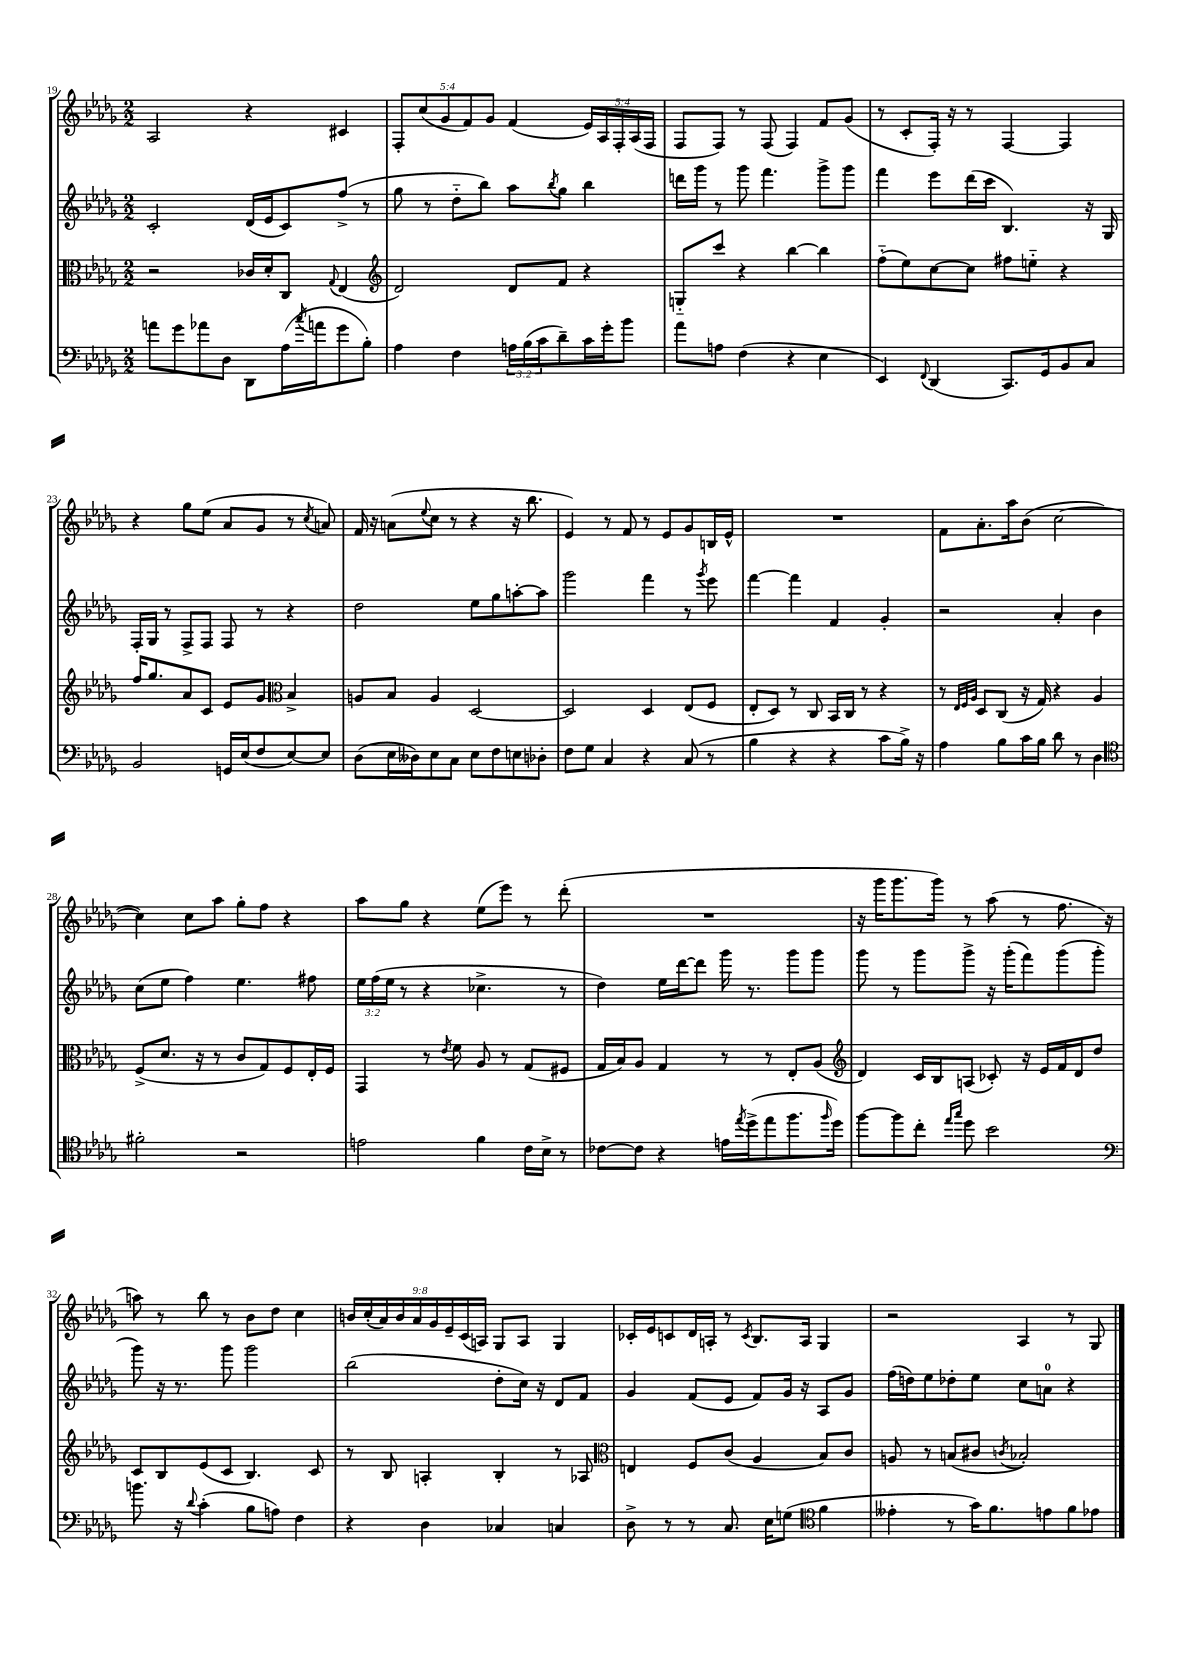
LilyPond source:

<<
\new StaffGroup <<
\new Staff = "s0" {
    \clef treble \key des \major \numericTimeSignature \time 2/2 \override Staff.TupletNumber.text = #tuplet-number::calc-fraction-text
    aes2 r4 cis'4 |
    \tuplet 5/4 { f8-. c''8( ges'8 f'8) ges'8 } f'4( \tuplet 5/4 { ees'16) aes16 f16-. aes16( f16 } |
    f8 f8) r8 f8( f4) f'8 ges'8( |
    r8 c'8-. f16-.) r16 r8 f4~ f4 |
    r4 ges''8 ees''8( aes'8 ges'8 r8 \acciaccatura { c''8 } a'8) |
    f'16 r16 a'8( \appoggiatura { ees''8 } c''8 r8 r4 r16 bes''8. |
    ees'4) r8 f'8 r8 ees'8 ges'8 b16 ees'16-^ |
    R1 |
    f'8 aes'8.-. aes''16 bes'8( c''2~ |
    c''4) c''8 aes''8 ges''8-. f''8 r4 |
    aes''8 ges''8 r4 ees''8( ees'''8) r8 des'''8-.( |
    R1 |
    r16 ges'''16 ges'''8. ges'''16) r8 aes''8( r8 f''8. r16 |
    a''8) r8 bes''8 r8 bes'8 des''8 c''4 |
    \tuplet 9/8 { b'16 c''16-.( aes'16) b'16 aes'16 ges'16 ees'16-- c'16( a16) } ges8 a8 ges4 |
    ces'16-. ees'16 c'8 des'16 a16-. r8 \acciaccatura { c'8 } bes8. a16 ges4 |
    r2 aes4 r8 ges8 \bar "|." |
}
\new Staff = "s1" {
    \clef treble \key des \major \numericTimeSignature \time 2/2 \override Staff.TupletNumber.text = #tuplet-number::calc-fraction-text
    c'2-. des'16( ees'16 c'8) f''8->( r8 |
    ges''8 r8 des''8-_ bes''8) aes''8 \acciaccatura { bes''8 } ges''8 bes''4 |
    d'''16 ges'''16 r8 ges'''8 f'''4. ges'''8-> ges'''8 |
    f'''4 ees'''8 des'''16( c'''16 bes4.) r16 ges16 |
    f16-. ges16 r8 f8-> f8 f8 r8 r4 |
    des''2 ees''8 ges''8 a''8~-. a''8 |
    ges'''2 f'''4 r8 \acciaccatura { ges'''8 } ees'''8 |
    f'''4~ f'''4 f'4 ges'4-. |
    r2 aes'4-. bes'4 |
    c''8( ees''8 f''4) ees''4. fis''8 |
    \tuplet 3/2 { ees''16 f''16( ees''16 } r8 r4 ces''4.-> r8 |
    des''4) ees''16 des'''16~ des'''8 ges'''16 r8. ges'''8 ges'''8 |
    ges'''8 r8 ges'''8 ges'''8-> r16 ges'''16-.( f'''8) ges'''8( ges'''8-. |
    ges'''8) r16 r8. ges'''8 ges'''2 |
    bes''2( des''8-. c''16) r16 des'8 f'8 |
    ges'4 f'8( ees'8 f'8) ges'16 r16 aes8 ges'8 |
    f''16( d''16) ees''8 des''8-. ees''8 c''8 a'8-0 r4 \bar "|." |
}
\new Staff = "s2" {
    \clef alto \key des \major \numericTimeSignature \time 2/2
    r2 ces'16 des'16-. c8 \appoggiatura { ges8 } ees4( |
    \clef treble des'2) des'8 f'8 r4 |
    g8-_ c'''8 r4 bes''4~ bes''4 |
    f''8-_( ees''8) c''8~ c''8 fis''8 e''8-_ r4 |
    f''16 ges''8. aes'8 c'8 ees'8 ges'8 \clef alto bes4-> |
    a8 bes8 a4 des2~ |
    des2 des4 ees8( f8 |
    ees8-. des8) r8 c8 bes,16 c16 r8 r4 |
    r8 \grace { ees32 f32 aes32 } des8 c8( r16 ges16) r4 aes4 |
    f8->( des'8. r16 r8 c'8 ges8) f8 ees16-. f16 |
    ges,4 r8 \acciaccatura { ees'8 } f'8 aes8 r8 ges8( fis8 |
    ges16 bes16) aes8 ges4 r8 r8 ees8-. aes8( |
    \clef treble des'4) c'16 bes16 a8( ces'8-.) r16 ees'16 f'16 des'16 des''8 |
    c'8 bes8 ees'8( c'8 bes4.) c'8 |
    r8 bes8 a4-. bes4-. r8 aes8 |
    \clef alto e4 f8 c'8( aes4 bes8) c'8 |
    a8 r8 b8( cis'8 \acciaccatura { c'8 } bes2-.) \bar "|." |
}
\new Staff = "s3" {
    \clef bass \key des \major \numericTimeSignature \time 2/2 \override Staff.TupletNumber.text = #tuplet-number::calc-fraction-text
    a'8 ges'8 aes'8 des8 des,8 aes16( \acciaccatura { c''8 } a'16 ges'8 bes8-.) |
    aes4 f4 \tuplet 3/2 { a16 bes16( c'16 } des'8--) c'16 ges'16-. bes'8 |
    aes'8 a8 f4( r4 ees4 |
    ees,4) \appoggiatura { f,8 } des,4( c,8.) ges,16 bes,8 c8 |
    bes,2 g,16 ees16( f8 ees8~) ees8 |
    des8( ees16 deses16) ees8 c8 ees8 f8 e8 des8-. |
    f8 ges8 c4 r4 c8( r8 |
    bes4 r4 r4 c'8 bes16->) r16 |
    aes4 bes8 c'16 bes16 des'8 r8 des4 |
    \clef tenor fis'2-. r2 |
    e'2 f'4 c'16 bes16-> r8 |
    ces'8~ ces'8 r4 e'16 \acciaccatura { ees''8 } des''16->( ees''8 f''8. \grace { f''16 } des''16) |
    f''8~ f''8 c''8-. \grace { ees''16 ges''16 } des''8 bes'2 |
    \clef bass b'8. r16 \appoggiatura { des'8 } c'4-.( bes8 a8) f4 |
    r4 des4 ces4 c4 |
    des8-> r8 r8 c8. ees16 g8( \clef tenor f'4 |
    eeses'4-. r8 ges'16) f'8. e'8 f'8 ees'8 \bar "|." |
}
>>
>>
\layout { \context { \Score currentBarNumber = #19 } }
